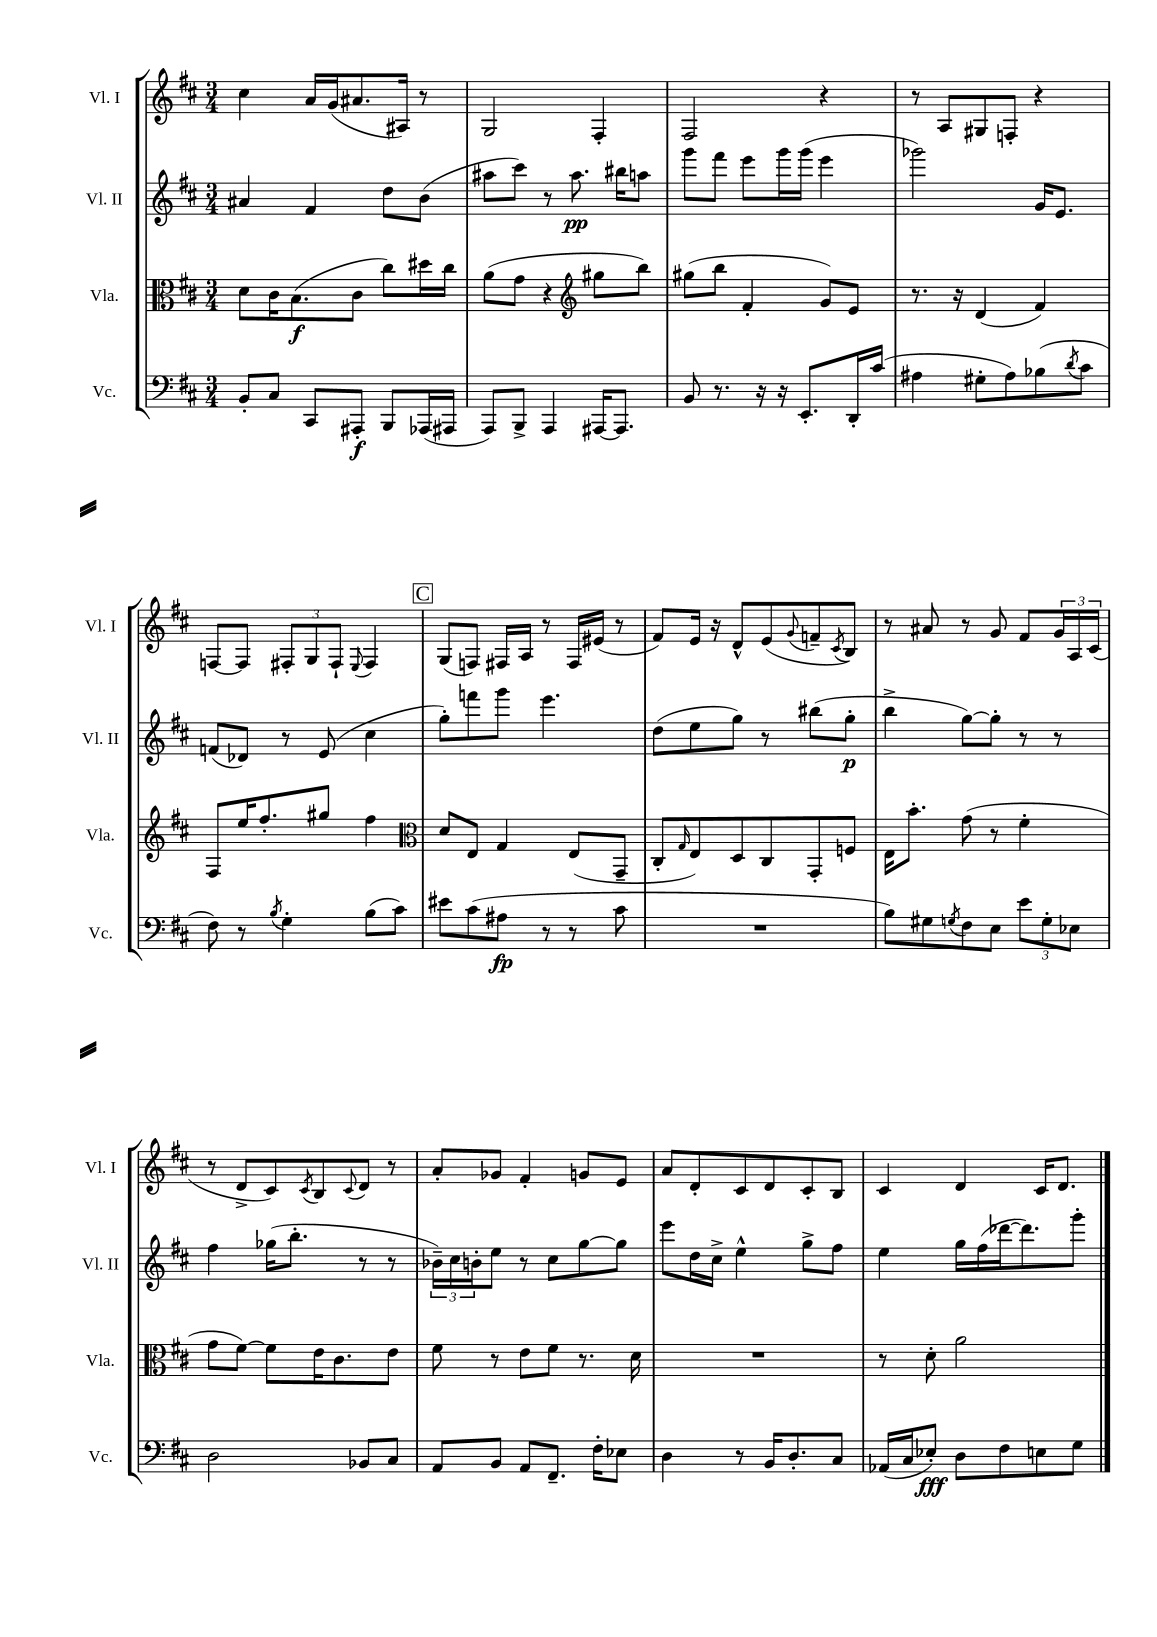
<<
\new StaffGroup <<
\new Staff = "s0" \with { instrumentName = "Vl. I" shortInstrumentName = "Vl. I" } {
    \clef treble \key d \major \numericTimeSignature \time 3/4
    cis''4 a'16 g'16( ais'8. ais16) r8 |
    g2 fis4-. |
    fis2 r4 |
    r8 a8 gis8 f8-. r4 |
    f8~ f8 \tuplet 3/2 { fis8-. g8 fis8-! } \appoggiatura { e8 } fis4 |
    \mark \markup { \box "C" } g8( f8) fis16 a16 r8 fis16 eis'16( r8 |
    fis'8) e'16 r16 d'8-^ e'8( \appoggiatura { g'8 } f'8-- \acciaccatura { cis'8 } b8) |
    r8 ais'8 r8 g'8 fis'8 \tuplet 3/2 { g'16 a16 cis'16( } |
    r8 d'8-> cis'8) \acciaccatura { cis'8 } b8 \appoggiatura { cis'8 } d'8 r8 |
    a'8-. ges'8 fis'4-. g'8 e'8 |
    a'8 d'8-. cis'8 d'8 cis'8-. b8 |
    cis'4 d'4 cis'16 d'8. \bar "|." |
}
\new Staff = "s1" \with { instrumentName = "Vl. II" shortInstrumentName = "Vl. II" } {
    \clef treble \key d \major \numericTimeSignature \time 3/4
    ais'4 fis'4 d''8 b'8( |
    ais''8 cis'''8) r8 ais''8.\pp bis''16 a''8 |
    g'''8 fis'''8 e'''8 g'''16 g'''16( e'''4 |
    ges'''2) g'16 e'8. |
    f'8( des'8) r8 e'8( cis''4 |
    \mark \markup { \box "C" } g''8-.) f'''8 g'''8 e'''4. |
    d''8( e''8 g''8) r8 bis''8( g''8-.\p |
    b''4-> g''8~) g''8-. r8 r8 |
    fis''4 ges''16( b''8.-. r8 r8 |
    \tuplet 3/2 { bes'16--) cis''16 b'16-. } e''8 r8 cis''8 g''8~ g''8 |
    e'''8 d''16 cis''16-> e''4-^ g''8-> fis''8 |
    e''4 g''16 fis''16( des'''16~ des'''8.) g'''8-. \bar "|." |
}
\new Staff = "s2" \with { instrumentName = "Vla." shortInstrumentName = "Vla." } {
    \clef alto \key d \major \numericTimeSignature \time 3/4
    d'8 cis'16 b8.\f( cis'8 cis''8) dis''16 cis''16 |
    a'8( g'8 r4 \clef treble gis''8 b''8) |
    gis''8( b''8 fis'4-. g'8) e'8 |
    r8. r16 d'4( fis'4) |
    fis8 e''16 fis''8.-. gis''8 fis''4 |
    \mark \markup { \box "C" } \clef alto d'8 e8 g4 e8( g,8-- |
    cis8-. \grace { g16 } e8) d8 cis8 g,8-. f8 |
    e16 b'8.-. g'8( r8 fis'4-. |
    g'8 fis'8~) fis'8 e'16 cis'8. e'8 |
    fis'8 r8 e'8 fis'8 r8. d'16 |
    R2. |
    r8 d'8-. a'2 \bar "|." |
}
\new Staff = "s3" \with { instrumentName = "Vc." shortInstrumentName = "Vc." } {
    \clef bass \key d \major \numericTimeSignature \time 3/4
    b,8-. cis8 cis,8 ais,,8-.\f b,,8 aes,,16( ais,,16 |
    a,,8) b,,8-> a,,4 ais,,16~ ais,,8. |
    b,8 r8. r16 r16 e,8.-. d,16-. cis'16( |
    ais4 gis8-. ais8) bes8( \acciaccatura { d'8 } cis'8 |
    fis8) r8 \acciaccatura { b8 } g4-. b8( cis'8) |
    \mark \markup { \box "C" } eis'8 cis'8( ais8\fp r8 r8 cis'8 |
    R2. |
    b8) gis8 \acciaccatura { g8 } fis8 e8 \tuplet 3/2 { e'8 g8-. ees8 } |
    d2 bes,8 cis8 |
    a,8 b,8 a,8 fis,8.-- fis16-. ees8 |
    d4 r8 b,16 d8.-. cis8 |
    aes,16( cis16 ees8-.\fff) d8 fis8 e8 g8 \bar "|." |
}
>>
>>
\layout { \context { \Score \remove "Bar_number_engraver" } }
